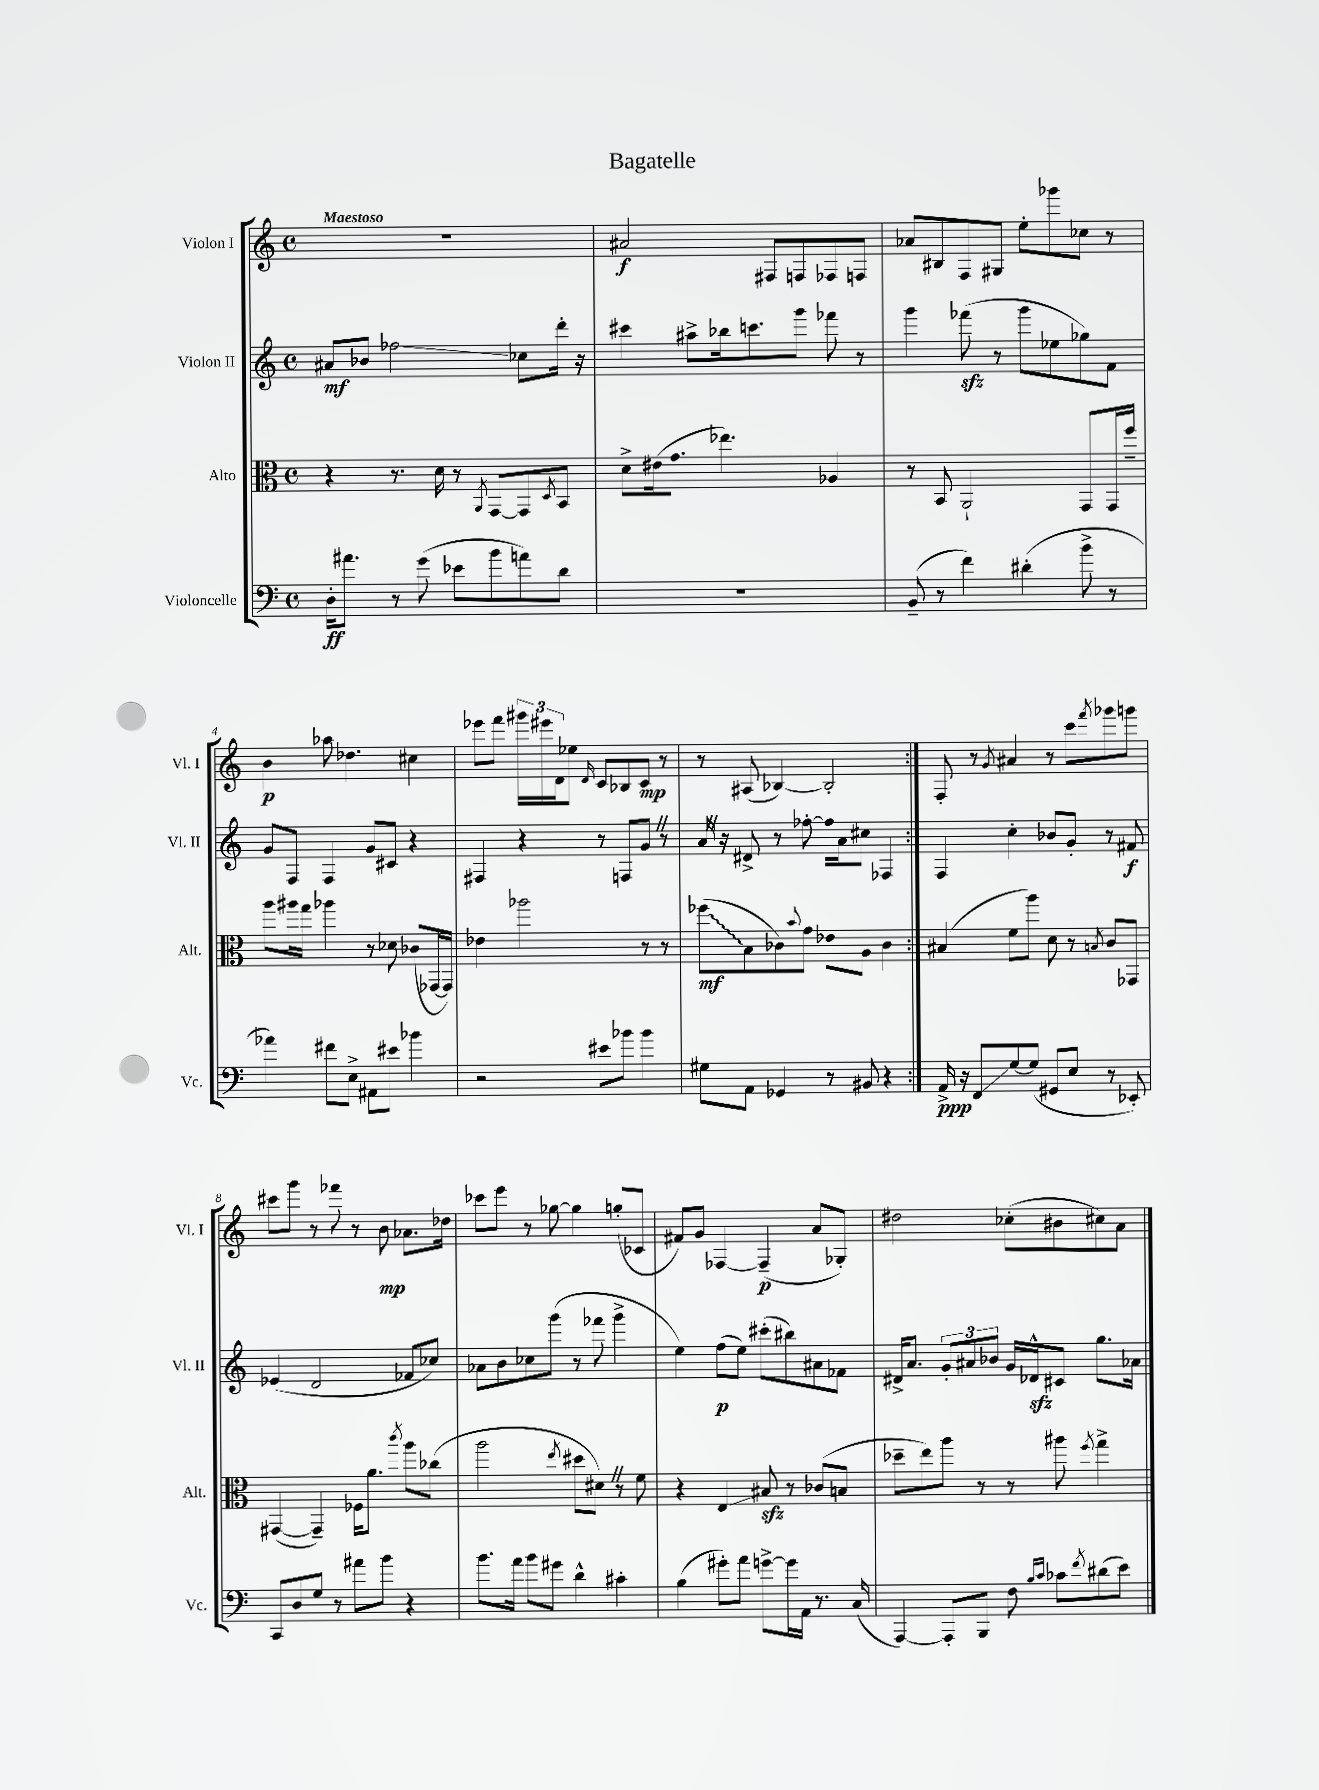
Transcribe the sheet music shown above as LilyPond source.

\header { title = "Bagatelle" }
<<
\new StaffGroup <<
\new Staff = "s0" \with { instrumentName = "Violon I" shortInstrumentName = "Vl. I" } {
    \clef treble \key c \major \defaultTimeSignature \time 4/4 \tempo "Maestoso"
    \repeat volta 2 { R1 |
    ais'2\f fis8 f8 fes8 f8 |
    aes'8 bis8 f8 gis8 e''8-. ges'''8 ces''8 r8 |
    b'4\p aes''8 des''4. cis''4 |
    ees'''8 f'''8 \tuplet 3/2 { gis'''16 eis'''16 d'16 } ees''8 \grace { d'16 } c'8 bes8 c'8\mp r8 |
    r8 ais8( bes4~) bes2-. | }
    f8-. r8 \acciaccatura { g'8 } ais'4 r8 c'''8 \acciaccatura { f'''8 } ges'''8 g'''8 |
    cis'''8 g'''8 r8 fes'''8 r8 b'8\mp aes'8. des''16 |
    ces'''8 e'''8 r8 ges''8~ ges''4 g''8-.( ces'8 |
    fis'8) g'8 fes4~ fes4--\p( a'8 ges8-.) |
    dis''2 ces''8-.( bis'8 cis''8) a'8 \bar "|." |
}
\new Staff = "s1" \with { instrumentName = "Violon II" shortInstrumentName = "Vl. II" } {
    \clef treble \key c \major \defaultTimeSignature \time 4/4
    \repeat volta 2 { ais'8\mf bes'8 fes''2\glissando ces''8 d'''16-. r16 |
    cis'''4 ais''8-> bes''16 c'''8. g'''8 fes'''8 r8 |
    g'''4 fes'''8\sfz( r8 g'''8 ees''8 ges''8) f'8 |
    g'8 f8 f4 g'8 cis'8 r4 |
    fis4 r4 r8 f8 g'8 \once \override BreathingSign.text = \markup { \musicglyph "scripts.caesura.straight" } \breathe r8 |
    a'16 \once \override BreathingSign.text = \markup { \musicglyph "scripts.caesura.straight" } \breathe r16 dis'8-> r8 fes''8~-. fes''16 a'16 cis''8 fes4 | }
    f4 c''4-. bes'8 g'8-. r8 fis'8\f |
    ees'4( d'2 fes'8 ces''8) |
    aes'8 b'8 ces''8 g'''8( r8 fes'''8 g'''4-> |
    e''4) f''8\p( e''8) cis'''8-.( bis''8) ais'8 fes'8 |
    dis'16-> a'8. \tuplet 3/2 { g'8-. ais'8 bes'8 } g'16 des'16-^\sfz cis'8 g''8. aes'16 \bar "|." |
}
\new Staff = "s2" \with { instrumentName = "Alto" shortInstrumentName = "Alt." } {
    \clef alto \key c \major \defaultTimeSignature \time 4/4
    \repeat volta 2 { r4 r8. d'16 r8 \acciaccatura { a,8 } g,8~ g,8 \acciaccatura { d8 } b,8 |
    d'8-> eis'16( g'8. ees''4.) aes4 |
    r8 b,8 a,2-! g,8 g,16 f''16-- |
    a''8 ais''16 g''16 aes''4 r8 des'8 ces'8( ges,16~ ges,16) |
    ees'4 aes''2 r8 r8 |
    \once \override Glissando.style = #'zigzag fes''8\glissando\mf( b8 ces'8) \appoggiatura { b'8 } g'8 ees'8 a8 ces'4 | }
    bis4( f'8 a''8) d'8 r8 \acciaccatura { b8 } c'8 ges,8 |
    gis,4~( gis,4--) fes16 a'8. \acciaccatura { c'''8 } a''8 ces''8( |
    a''2 \acciaccatura { e''8 } dis''8 dis'8) \once \override BreathingSign.text = \markup { \musicglyph "scripts.caesura.straight" } \breathe r8 f'8 |
    r4 e4\glissando bis8\sfz r8 ces'8( b8 |
    des''8-- e''8) a''8 r8 r8 ais''8 \acciaccatura { f''8 } g''4-> \bar "|." |
}
\new Staff = "s3" \with { instrumentName = "Violoncelle" shortInstrumentName = "Vc." } {
    \clef bass \key c \major \defaultTimeSignature \time 4/4
    \repeat volta 2 { d16-.\ff ais'8. r8 g'8( ees'8 b'8 a'8) d'8 |
    R1 |
    b,8--( r8 f'4) dis'4-.( b'8-> r8 |
    aes'4) fis'8 e8-> ais,8 eis'8 bes'4 |
    r2 eis'8 bes'8 bes'4 |
    gis8 a,8 ges,4 r8 bis,8 r4 | }
    a,16->\ppp r16 f,8\glissando g8~ g8( gis,8 e8 r8 ees,8-.) |
    c,8 d8 g8 r8 ais'8 b'8 r4 |
    b'8. a'16 b'8 gis'8 d'4-^ cis'4-. |
    b4( gis'8-.) a'8 g'8~-> g'16 a,16 r8. c16( |
    a,,4~) a,,8-. b,,8 f8 \grace { b16 c'16 } ces'8 \acciaccatura { f'8 } dis'8( e'8) \bar "|." |
}
>>
>>
